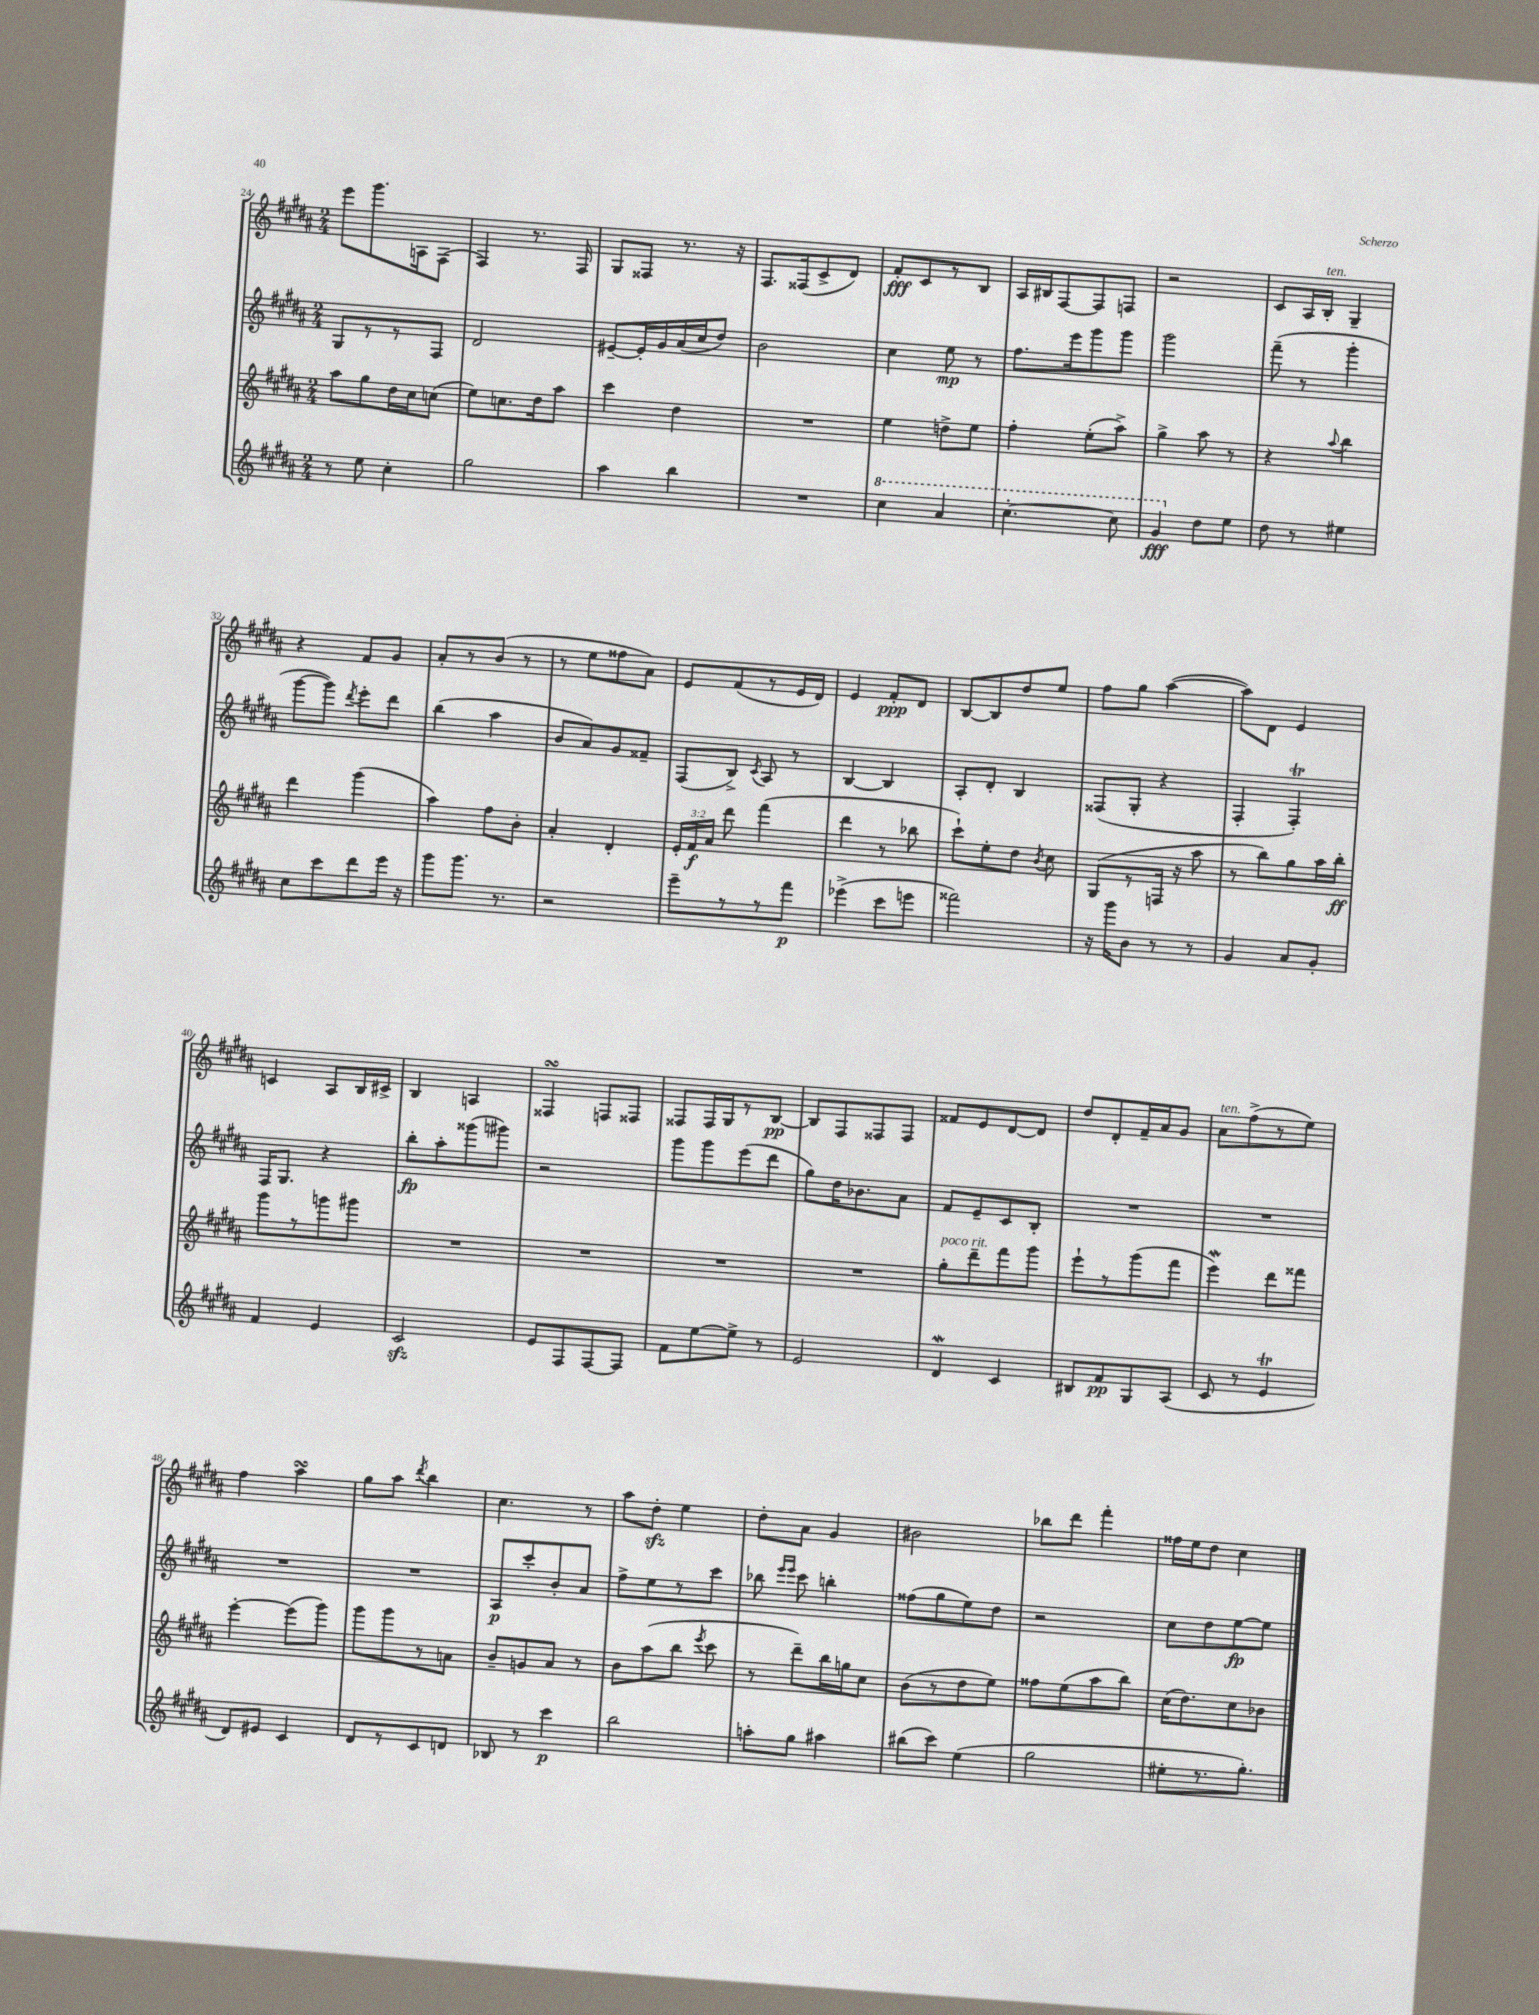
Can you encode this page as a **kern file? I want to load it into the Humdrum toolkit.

**kern	**kern	**kern	**kern
*staff4	*staff3	*staff2	*staff1
*clefG2	*clefG2	*clefG2	*clefG2
*k[f#c#g#d#a#]	*k[f#c#g#d#a#]	*k[f#c#g#d#a#]	*k[f#c#g#d#a#]
*M2/4	*M2/4	*M2/4	*M2/4
8r	8aa#	8G#	8eee
8ee	8gg#	8r	8.ggg#
4cc#'	16dd#	8r	.
.	16cc#	.	16A
.	(8cc	8F#	(8F#
=	=	=	=
2gg#	8ee)	2d#	4F#)
.	8.cc	.	.
.	.	.	8.r
.	16dd#	.	.
.	8aa#	.	.
.	.	.	16F#
=	=	=	=
4aa#	4ccc#	[8e#~	8G#
.	.	16e#']	8F##
.	.	16g#	.
4bb	4dd#	(16a#	8.r
.	.	16cc#	.
.	.	8dd#)	.
.	.	.	16r
=	=	=	=
2r	2r	2b	8.F#
.	.	.	(16F##
.	.	.	8c#^
.	.	.	8d#)
=	=	=	=
4ccc#	4ee	4cc#	8f#'
.	.	.	8c#
4aa#	8dd^	8ee	8r
.	8ee	8r	8B
=	=	=	=
[4.ccc#'	4ff#'	8.ff#	16A#
.	.	.	16B#
.	.	.	[8F#
.	.	16eee	.
.	(8ee'	8ggg#	8F#]
8ccc#]	8aa#^)	8ggg#	8F
=	=	=	=
4gg#	4gg#^	2ggg#	2r
8dd#	8aa#	.	.
8ee	8r	.	.
=	=	=	=
8dd#	4r	(8fff#~	8c#
8r	.	8r	16A#
.	.	.	16B'
.	8qqaa#	.	.
4ee#	4bb	4ggg#'	4G#~
=	=	=	=
8cc#	4ddd#	[8ggg#	4r
8ccc#	.	8ggg#])	.
.	.	8qddd#	.
8ddd#	(4ggg#	8eee'	8f#
16eee	.	8ddd#	8g#
16r	.	.	.
=	=	=	=
8ggg#	4aa#)	(4bb	8a#'
8.ggg#	.	.	8r
.	8ff#	4aa#	(8b
8.r	.	.	.
.	8b'	.	8r
=	=	=	=
2r	4a#'	8b	8r
.	.	8a#)	8ee
.	4d#'	8g#	8ff##
.	.	8f##~	8a#)
=	=	=	=
8eee~	24e'	(8F#	8e
.	24f#	.	.
.	24a#	.	.
8r	8ddd#	8B^)	(8f#
.	.	8qc#	.
8r	(4fff#	8A#	8r
8fff#	.	8r	16e
.	.	.	16d#)
=	=	=	=
(4eee-^	4ddd#	[4B	4e
8ccc#	8r	4B]	8f#'
8eee	8bb-	.	8d#
=	=	=	=
2fff##)	8ccc#`)	8A#'	[8B
.	8ee'	8d#'	8B]
.	8dd#	4B	8dd#
.	8qb	.	.
.	8cc#	.	8ee
=	=	=	=
16r	(8G#	(8F##	8ff#
16ggg#	.	.	.
8b	8r	8G#'	8gg#
8r	16F	4r	([4aa#
.	16r	.	.
8r	8aa#	.	.
=	=	=	=
4g#	8r	4F#'	8aa#])
.	8bb)	.	8d#
8a#	8gg#	4F#')	4e
8g#'	16aa#	.	.
.	16bb'	.	.
=	=	=	=
4f#	8ggg#	16F#	4c
.	.	8.G#	.
.	8r	.	.
4e	8ggg	4r	8A#
.	8ggg#	.	16B
.	.	.	16c#^
=	=	=	=
2c#	2r	8bb'	4B
.	.	8aa#'	.
.	.	(8ggg##	4A
.	.	8ggg#)	.
=	=	=	=
8e	2r	2r	4F##
8F#	.	.	.
[8F#	.	.	8F
8F#]	.	.	8F##
=	=	=	=
8f#	2r	8ggg#	8F##
[8ee	.	8ggg#	16F##
.	.	.	16G#
8ee^]	.	(8eee	8r
8r	.	8ddd#	[8B
=	=	=	=
2e	2r	8gg#)	8B]
.	.	16dd#	8F#
.	.	8.b-	.
.	.	.	8F##
.	.	8a#	8F##
=	=	=	=
4d#	8gg#'	8f#	8f##
.	8ddd#~	8e~	8e
4c#	8fff#	8c#	[8d#
.	8ggg#	8B'	8d#]
=	=	=	=
8B#	8eee`	2r	8dd#
8f#	8r	.	8d#'
8G#	(8ggg#	.	16f#~
.	.	.	16a#
(8A#	8fff#	.	8g#
=	=	=	=
8c#	4eee)	2r	8a#
8r	.	.	(8ff#^
4e	8ddd#	.	8r
.	8fff##	.	8ee)
=	=	=	=
8d#)	[4eee'	2r	4ff#
8e#	.	.	.
4c#	(8eee]	.	4aa#
.	8ggg#)	.	.
=	=	=	=
8d#	8ggg#	2r	8gg#
8r	8ggg#	.	8aa#
.	.	.	8qddd#
8c#	8r	.	4bb
8d	8a	.	.
=	=	=	=
8B-	8b~	8A#	4.cc#
8r	8g	8ccc#'	.
4ccc#	8a#	8b'	.
.	8r	8a#	8r
=	=	=	=
2bb	8b	8ff#^	8aa#
.	(8aa#	8ee	8dd#'
.	8bb	8r	4ee
.	8qeee	.	.
.	8ccc#	8ccc#	.
=	=	=	=
8aa'	8r	8bb-	8dd#'
.	.	16qqeee	.
.	.	16qqeee	.
8gg#	8ddd#~)	8ccc#	8a#
4aa#	16bb	4bb'	4g#
.	16gg	.	.
.	8cc#	.	.
=	=	=	=
(8bb#	(8b	(8ff##	2b#
8ccc#)	8r	8gg#	.
(4ee	8dd#	8ee)	.
.	8ee)	8dd#	.
=	=	=	=
2gg#	8ff##	2r	8bb-
.	(8ee	.	8ddd#
.	8aa#	.	4fff#'
.	8bb)	.	.
=	=	=	=
8ee#'	(16cc#	8cc#	16ff##
.	8.dd#)	.	16ee
8.r	.	8dd#	8dd#
.	8cc#	[8ee	4cc#
8.gg#')	.	.	.
.	8b-	8ee]	.
==	==	==	==
*-	*-	*-	*-
